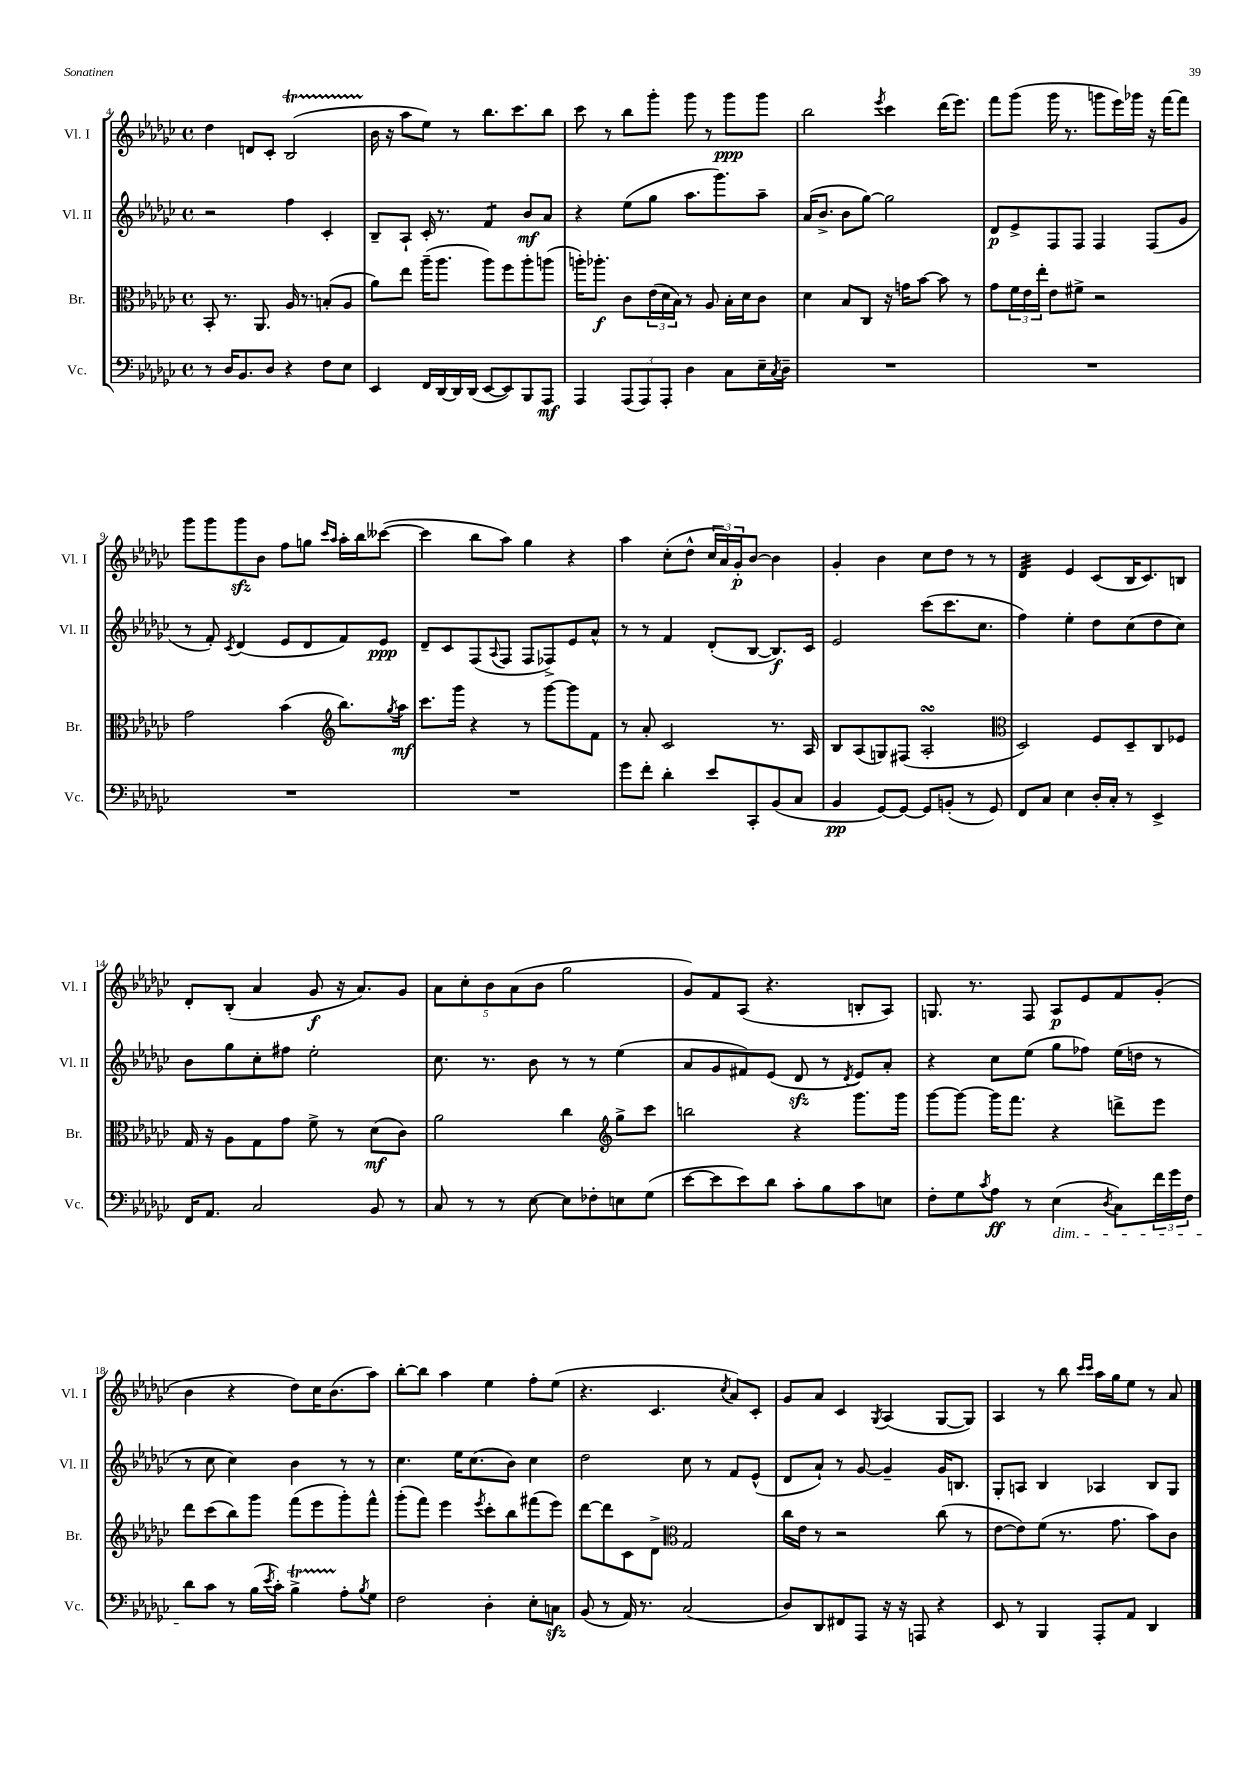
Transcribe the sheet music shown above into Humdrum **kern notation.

**kern	**dynam	**kern	**dynam	**kern	**dynam	**kern	**dynam
*part4	*part4	*part3	*part3	*part2	*part2	*part1	*part1
*staff4	*staff4	*staff3	*staff3	*staff2	*staff2	*staff1	*staff1
*I"Vc.	*	*I"Br.	*	*I"Vl. II	*	*I"Vl. I	*
*I'Vc.	*	*I'Br.	*	*I'Vl. II	*	*I'Vl. I	*
*clefF4	*	*clefC3	*	*clefG2	*	*clefG2	*
*k[b-e-a-d-g-c-]	*	*k[b-e-a-d-g-c-]	*	*k[b-e-a-d-g-c-]	*	*k[b-e-a-d-g-c-]	*
*M4/4	*	*M4/4	*	*M4/4	*	*M4/4	*
*met(c)	*	*met(c)	*	*met(c)	*	*met(c)	*
=4	=4	=4	=4	=4	=4	=4	=4
8r	.	8BB-'/	.	2r	.	4dd-\	.
16D-/KL	.	8.r	.	.	.	.	.
8.BB-/	.	.	.	.	.	.	.
.	.	.	.	.	.	8dn/L	.
.	.	8.AA-/	.	.	.	.	.
8D-/J	.	.	.	.	.	8c-'/J	.
4r	.	16A-/	.	4ff\	.	(2B-t/	.
.	.	8.r	.	.	.	.	.
8F\L	.	(8Bn'/L	.	4c-'/	.	.	.
8E-\J	.	8A-/J	.	.	.	.	.
=5	=5	=5	=5	=5	=5	=5	=5
4EE-/	.	8a-\L)	.	8B-~/L	.	16b-\	.
.	.	.	.	.	.	16r	.
.	.	8ee-\J	.	8A-`/J	.	8aa-\L	.
16FF/LL	.	(16aa-~\KL	.	16c-'/	.	8ee-\J)	.
[16DD-/	.	8.aa-\J	.	8.r	.	.	.
16DD-/]	.	.	.	.	.	8r	.
(16DD-/JJ	.	.	.	.	.	.	.
*	*	*	*	*tremolo	*	*	*
[8EE-/L	.	8aa-\L)	.	8f/L	.	8.bb-\L	.
8EE-/])	.	8ff\	.	8f/J	.	.	.
*	*	*	*	*Xtremolo	*	*	*
.	.	.	.	.	.	8.ccc-\	.
8BBB-/	.	8aa-'\	.	8b-/L	mf	.	.
8AAA-/J	mf	(8aan\J	.	8a-/J	.	8bb-\J	.
=6	=6	=6	=6	=6	=6	=6	=6
4AAA-/	.	16aan'\KL)	.	4r	.	8ccc-\	.
.	.	8.aa-X'\J	f	.	.	.	.
.	.	.	.	.	.	8r	.
(12AAA-/L	.	8c-\L	.	(8ee-\L	.	8bb-\L	.
12AAA-/)	.	.	.	.	.	.	.
.	.	(24e-\L	.	8gg-\J	.	8ggg-'\J	.
12AAA-'/J	.	24d-\	.	.	.	.	.
.	.	24B-\JJ)	.	.	.	.	.
4D-\	.	8r	.	8.aa-\L	.	8ggg-\	.
.	.	8A-/	.	.	.	8r	.
.	.	.	.	8.ggg-\)	.	.	.
8C-\L	.	16B-'\LL	.	.	.	8ggg-\L	ppp
.	.	16d-\J	.	.	.	.	.
16E-~\L	.	8c-\J	.	8aa-~\J	.	8ggg-\J	.
8qC-/	.	.	.	.	.	.	.
16D-~\JJ	.	.	.	.	.	.	.
=7	=7	=7	=7	=7	=7	=7	=7
1r	.	4d-\	.	(16a-/KL	.	2bb-\	.
.	.	.	.	8.b-^/J	.	.	.
.	.	8B-/L	.	8b-\L	.	.	.
.	.	8C-/J	.	[8gg-\J)	.	.	.
.	.	.	.	.	.	8qeee-/	.
.	.	16r	.	2gg-\]	.	4ccc-\	.
.	.	16gn\KL	.	.	.	.	.
.	.	[8b-\J	.	.	.	.	.
.	.	8b-\]	.	.	.	(16ddd-\KL	.
.	.	.	.	.	.	8.eee-\J)	.
.	.	8r	.	.	.	.	.
=8	=8	=8	=8	=8	=8	=8	=8
1r	.	8g-\L	.	8d-/L	p	8fff\L	.
.	.	24f\L	.	8e-^/	.	(8ggg-\J	.
.	.	24e-\	.	.	.	.	.
.	.	24ee-'\JJ	.	.	.	.	.
.	.	8e-\L	.	8F/	.	16ggg-\	.
.	.	.	.	.	.	8.r	.
.	.	8f#X^\J	.	8F/J	.	.	.
.	.	2r	.	4F/	.	8gggn\L	.
.	.	.	.	.	.	16eee-\L)	.
.	.	.	.	.	.	16ggg-X\JJ	.
.	.	.	.	(8F/L	.	16r	.
.	.	.	.	.	.	[16fff\KL	.
.	.	.	.	8g-/J	.	8fff\J]	.
!!LO:LB:g=z
=9	=9	=9	=9	=9	=9	=9	=9
1r	.	2g-\	.	8r	.	8ggg-\L	.
.	.	.	.	8f'/)	.	8ggg-\	.
.	.	.	.	8qc-/	.	.	.
.	.	.	.	(4d-/	.	8ggg-zz\	.
.	.	.	.	.	.	8b-\J	.
.	.	(4b-\	.	8e-/L	.	8ff\L	.
.	.	.	.	8d-/	.	8ggn\J	.
*	*	*clefG2	*	*	*	*	*
.	.	.	.	.	.	16qqccc-/LL	.
.	.	.	.	.	.	16qqaa-/JJ	.
.	.	8.bb-\L)	.	8f/)	.	16aa-'\LL	.
.	.	.	.	.	.	16bb-\J	.
.	.	.	.	8e-/J	ppp	([8ccc--X\J	.
.	.	8qgg-/	.	.	.	.	.
.	.	16aa-\Jk	mf	.	.	.	.
=10	=10	=10	=10	=10	=10	=10	=10
1r	.	8.ccc-\L	.	8d-~/L	.	4ccc--\]	.
.	.	.	.	8c-/	.	.	.
.	.	16ggg-\Jk	.	.	.	.	.
.	.	4r	.	(8F/	.	8bb-\L	.
.	.	.	.	8qqA-/	.	.	.
.	.	.	.	8F/J	.	8aa-\J)	.
.	.	8r	.	8F/L	.	4gg-\	.
.	.	[8ggg-\L	.	8F-X^/)	.	.	.
.	.	8ggg-\]	.	8e-/	.	4r	.
.	.	8f\J	.	8a-^^/J	.	.	.
=11	=11	=11	=11	=11	=11	=11	=11
8g-\L	.	8r	.	8r	.	4aa-\	.
8f'\J	.	8a-'/	.	8r	.	.	.
4d-'\	.	2c-/	.	4f/	.	(8cc-'\L	.
.	.	.	.	.	.	8dd-^^\J	.
8e-/L	.	.	.	(8d-'/L	.	24cc-/LL	.
.	.	.	.	.	.	24a-/)	.
.	.	.	.	.	.	24g-'/J	p
8CC-'/	.	.	.	[8B-/J	.	[8b-/J	.
(8BB-/	.	8.r	.	8.B-/L])	f	4b-\]	.
8C-/J	.	.	.	.	.	.	.
.	.	16A-/	.	16c-/Jk	.	.	.
=12	=12	=12	=12	=12	=12	=12	=12
4BB-/	pp	8B-/L	.	2e-/	.	4g-'/	.
.	.	(8A-/	.	.	.	.	.
[8GG-/L)	.	8Gn/)	.	.	.	4b-\	.
8GG-/J_	.	(8F#X/J	.	.	.	.	.
8GG-/L]	.	2A-sSSS'/	.	(8ccc-\L	.	8cc-\L	.
(8BBn'/J	.	.	.	8.ccc-\	.	8dd-\J	.
8r	.	.	.	.	.	8r	.
.	.	.	.	8.cc-\J	.	.	.
8GG-/)	.	.	.	.	.	8r	.
=13	=13	=13	=13	=13	=13	=13	=13
*	*	*clefC3	*	*	*	*	*
*	*	*	*	*	*	*tremolo	*
8FF/L	.	2D-/)	.	4ff\)	.	32d-/LLL	.
.	.	.	.	.	.	32d-/	.
.	.	.	.	.	.	32d-/	.
.	.	.	.	.	.	32d-/	.
8C-/J	.	.	.	.	.	32d-/	.
.	.	.	.	.	.	32d-/	.
.	.	.	.	.	.	32d-/	.
.	.	.	.	.	.	32d-/JJJ	.
*	*	*	*	*	*	*Xtremolo	*
4E-\	.	.	.	4ee-'\	.	4e-/	.
16D-'/LL	.	8F/L	.	8dd-\L	.	(8c-/L	.
16C-'/JJ	.	.	.	.	.	.	.
8r	.	8D-~/	.	(8cc-\	.	16B-/K	.
.	.	.	.	.	.	8.c-/)	.
4EE-^/	.	8C-/	.	8dd-\	.	.	.
.	.	8F-X/J	.	8cc-\J)	.	8Bn/J	.
!!LO:LB:g=z
=14	=14	=14	=14	=14	=14	=14	=14
16FF/KL	.	16G-/	.	8b-\L	.	8d-'/L	.
8.AA-/J	.	16r	.	.	.	.	.
.	.	8A-\L	.	8gg-\	.	(8B-'/J	.
2C-/	.	8G-\	.	8cc-'\	.	4a-/	.
.	.	8g-\J	.	8ff#X\J	.	.	.
.	.	8f^\	.	2ee-'\	.	8g-/	f
.	.	8r	.	.	.	16r	.
.	.	.	.	.	.	8.a-/L)	.
8BB-/	.	(8d-\L	mf	.	.	.	.
8r	.	8c-\J)	.	.	.	8g-/J	.
=15	=15	=15	=15	=15	=15	=15	=15
8C-/	.	2a-\	.	8.cc-\	.	10a-\L	.
.	.	.	.	.	.	10cc-'\	.
8r	.	.	.	.	.	.	.
.	.	.	.	8.r	.	.	.
.	.	.	.	.	.	10b-\	.
8r	.	.	.	.	.	.	.
.	.	.	.	.	.	(10a-\	.
[8E-\	.	.	.	8b-\	.	.	.
.	.	.	.	.	.	10b-\J	.
8E-\L]	.	4cc-\	.	8r	.	2gg-\	.
8F-X'\	.	.	.	8r	.	.	.
*	*	*clefG2	*	*	*	*	*
8En\	.	8gg-^\L	.	(4ee-\	.	.	.
(8G-\J	.	8ccc-\J	.	.	.	.	.
=16	=16	=16	=16	=16	=16	=16	=16
[8e-\L	.	2bbn\	.	8a-/L	.	8g-/L)	.
8e-\]	.	.	.	8g-/	.	8f/	.
8e-\)	.	.	.	8f#X/)	.	(8A-/J	.
8d-\J	.	.	.	(8e-/J	.	4.r	.
8c-'\L	.	4r	.	8d-zz/	.	.	.
8B-\	.	.	.	8r	.	.	.
.	.	.	.	8qd-/	.	.	.
8c-\	.	8.ggg-\L	.	8e-/L)	.	8Bn'/L	.
8En\J	.	.	.	8a-'/J	.	8A-/J)	.
.	.	16ggg-\Jk	.	.	.	.	.
=17	=17	=17	=17	=17	=17	=17	=17
8F'\L	.	[8ggg-\L	.	4r	.	8.Gn/	.
8G-\	.	8ggg-\J_	.	.	.	.	.
.	.	.	.	.	.	8.r	.
8qc-/	.	.	.	.	.	.	.
8A-\J	ff	16ggg-\KL]	.	8cc-\L	.	.	.
.	.	8.fff\J	.	.	.	.	.
8r	.	.	.	(8ee-\J	.	8F/	.
!LO:TX:b:i:t=dim.	!	!	!	!	!	!	!
(4E-\	.	4r	.	8gg-\L	.	8A-/L	p
.	.	.	.	8ff-X\J)	.	8e-/	.
8qD-/	.	.	.	.	.	.	.
8C-\L)	.	8dddn^\L	.	(16ee-\LL	.	8f/	.
.	.	.	.	16ddn\JJ	.	.	.
24f\L	.	8eee-\J	.	8r	.	(8g-'/J	.
24g-\	.	.	.	.	.	.	.
24F\JJ	.	.	.	.	.	.	.
!!LO:LB:g=z
=18	=18	=18	=18	=18	=18	=18	=18
8d-\L	.	8ddd-\L	.	8r	.	4b-\	.
8c-\J	.	(8ccc-\	.	8cc-\	.	.	.
8r	.	8bb-\)	.	4cc-\)	.	4r	.
(16B-\LL	.	8ggg-\J	.	.	.	.	.
8qe-/	.	.	.	.	.	.	.
16c-'\JJ)	.	.	.	.	.	.	.
4B-t^\	.	(8fff\L	.	4b-\	.	8dd-\L)	.
.	.	8eee-\	.	.	.	16cc-\K	.
.	.	.	.	.	.	(8.b-\	.
8A-'\L	.	8ggg-'\)	.	8r	.	.	.
8qB-/	.	.	.	.	.	.	.
8G-\J	.	8fff^^\J	.	8r	.	8aa-\J)	.
=19	=19	=19	=19	=19	=19	=19	=19
2F\	.	(8ggg-'\L	.	4.cc-\	.	[8bb-'\L	.
.	.	8fff\J)	.	.	.	8bb-\J]	.
.	.	4eee-\	.	.	.	4aa-\	.
.	.	.	.	16ee-\KL	.	.	.
.	.	.	.	(8.cc-\	.	.	.
.	.	8qeee-/	.	.	.	.	.
4D-'\	.	8ccc-'\L	.	.	.	4ee-\	.
.	.	8bb-\	.	8b-\J)	.	.	.
8E-'\L	.	(8fff#X\	.	4cc-\	.	8ff'\L	.
8Cnzz\J	.	8eee-\J)	.	.	.	(8ee-\J	.
=20	=20	=20	=20	=20	=20	=20	=20
(8BB-/	.	[8ddd-\L	.	2dd-\	.	4.r	.
8r	.	8ddd-\]	.	.	.	.	.
16AA-/)	.	8c-\	.	.	.	.	.
8.r	.	.	.	.	.	.	.
.	.	8d-^\J	.	.	.	4.c-/	.
*	*	*clefC3	*	*	*	*	*
(2C-/	.	2G-/	.	8cc-\	.	.	.
.	.	.	.	8r	.	.	.
.	.	.	.	.	.	8qcc-/	.
.	.	.	.	8f/L	.	8a-/L)	.
.	.	.	.	(8e-^^/J	.	8c-'/J	.
=21	=21	=21	=21	=21	=21	=21	=21
8D-/L)	.	16cc-\LL	.	8d-/L	.	8g-/L	.
.	.	16e-\JJ	.	.	.	.	.
8DD-/	.	8r	.	8a-`/J)	.	8a-/J	.
8FF#X/	.	2r	.	8r	.	4c-/	.
8AAA-/J	.	.	.	[8g-/	.	.	.
.	.	.	.	.	.	8qG-/	.
16r	.	.	.	4g-~/]	.	(4A-/	.
16r	.	.	.	.	.	.	.
8AAAn/	.	.	.	.	.	.	.
4r	.	(8cc-\	.	16g-/KL	.	[8G-/L	.
.	.	.	.	8.Bn/J	.	.	.
.	.	8r	.	.	.	8G-/J])	.
=22	=22	=22	=22	=22	=22	=22	=22
8EE-/	.	[8e-\L	.	8G-'/L	.	4A-/	.
8r	.	8e-\])	.	8An/J	.	.	.
4BBB-/	.	(8f\J	.	4B-/	.	8r	.
.	.	8.r	.	.	.	8bb-\	.
.	.	.	.	.	.	16qqccc-/LL	.
.	.	.	.	.	.	16qqccc-/JJ	.
8AAA-'/L	.	.	.	4A-X/	.	16aa-\LL	.
.	.	8.g-\	.	.	.	16gg-\J	.
8AA-/J	.	.	.	.	.	8ee-\J	.
4DD-/	.	8b-\L)	.	8B-/L	.	8r	.
.	.	8c-\J	.	8G-/J	.	8a-/	.
==	==	==	==	==	==	==	==
*-	*-	*-	*-	*-	*-	*-	*-
